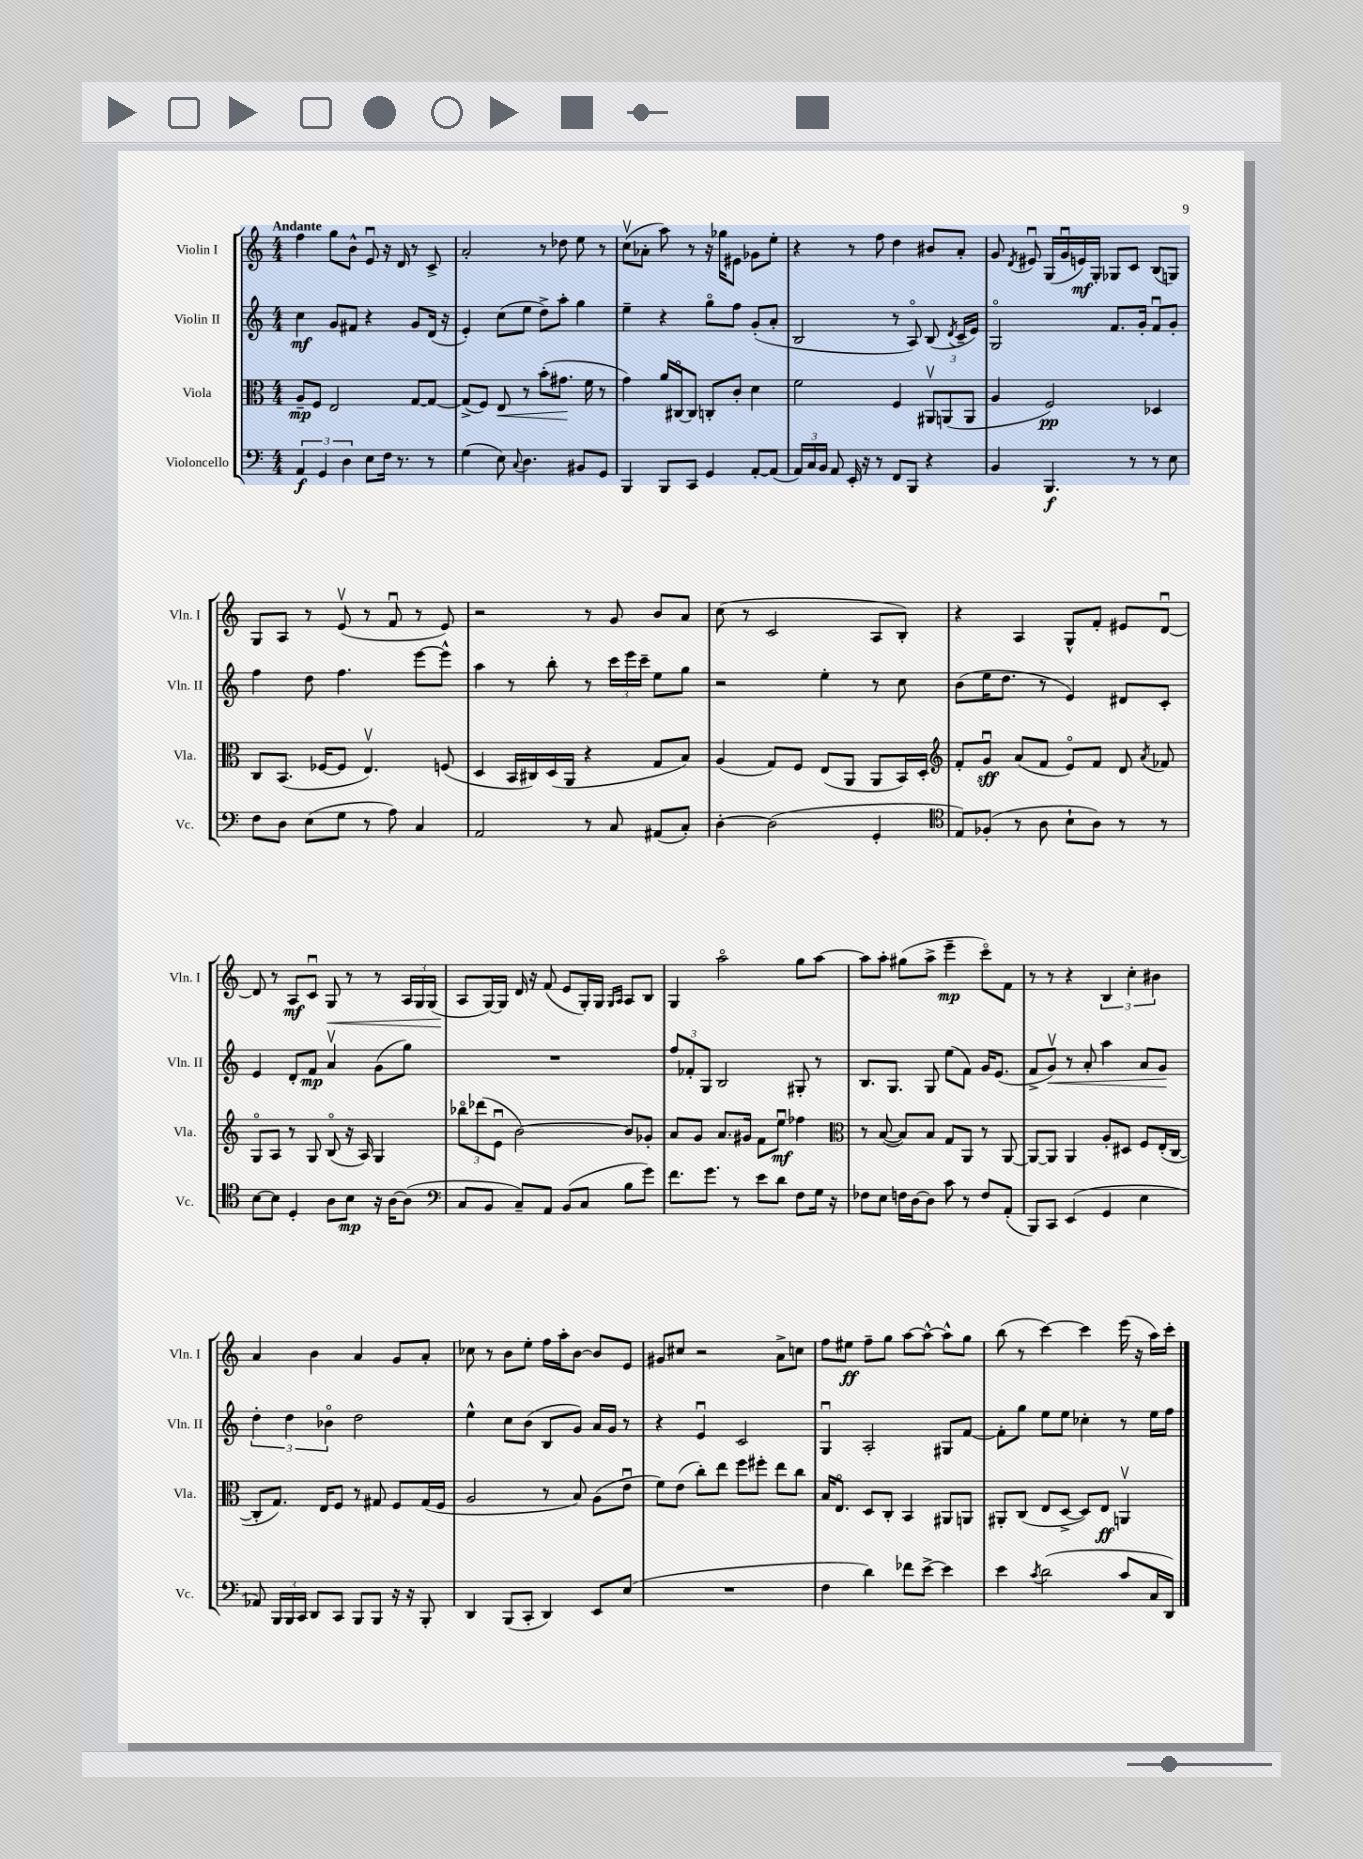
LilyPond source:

<<
\new StaffGroup <<
\new Staff = "s0" \with { instrumentName = "Violin I" shortInstrumentName = "Vln. I" } {
    \clef treble \key c \major \numericTimeSignature \time 4/4 \tempo "Andante"
    \autoBeamOff f''4 g''8[ b'8]-^ e'8\downbow r16 d'16 r8 c'8-> |
    a'2-. r8 des''8 e''8 r8 |
    c''8[\upbow( aes'8]-. a''8) r8 r16 ges''16[ eis'8] ges'8[ e''8]-. |
    r4 r8 f''8 d''4 bis'8[ a'8]-. |
    g'8 \acciaccatura { d'8 } eis'8\downbow g16[( g'16\downbow e'16\mf) g16]-. ges8[ c'8] b8[( g8]) |
    g8[ a8] r8 e'8\upbow( r8 f'8\downbow r8 e'8) |
    r2 r8 g'8 b'8[ a'8] |
    c''8( r8 c'2 a8[ b8]-.) |
    r4 a4 g8[-^ f'8]-. eis'8[ d'8]~\downbow |
    d'8 r8 a8[\mf c'8]\downbow g8\< r8 r8 \tuplet 3/2 { a16[ g16 g16]( } |
    a8[\! g16~) g16] d'16 r16 f'8( e'8[ g16-.) g16] \grace { g16[ a16] } a8[ b8] |
    g4 a''2\flageolet g''8[ a''8]~ |
    a''8[ a''8]-. gis''8[( a''8]-> e'''4--\mp c'''8[\flageolet) f'8] |
    r8 r8 r4 \tuplet 3/2 { b4 c''4-. bis'4 } |
    a'4 b'4 a'4 g'8[ a'8]-. |
    ces''8 r8 b'8[ e''8]-. f''16[ a''16-. b'8]~ b'8[ e'8] |
    gis'8[ cis''8] r2 a'8[-> c''8] |
    f''8[ eis''8]\ff f''8[-- g''8] a''8[~ a''8]~-^ a''8[-^ g''8] |
    b''8( r8 c'''4~) c'''4 e'''16( r16 a''16[) c'''16]-. \bar "|." |
}
\new Staff = "s1" \with { instrumentName = "Violin II" shortInstrumentName = "Vln. II" } {
    \clef treble \key c \major \numericTimeSignature \time 4/4
    \autoBeamOff c''4\mf g'8[ fis'8] r4 g'8[ d'16]( r16 |
    e'4-.) c''8[( e''8] d''8[->) a''8]-. g''4 |
    e''4-- r4 g''8[\flageolet f''8] g'8[-.( a'8]-. |
    b2 r8 a8\flageolet) b8( \acciaccatura { d'8 } c'16[-- e'16]) |
    g2\flageolet f'8.[ g'16]-. f'8[\downbow g'8]-. |
    f''4 d''8 f''4. e'''8[~ e'''8]-^ |
    a''4 r8 b''8-. r8 \tuplet 3/2 { c'''16[ e'''16 c'''16]-- } e''8[ g''8] |
    r2 e''4-. r8 c''8 |
    b'8[( e''16 d''8.] r8 e'4) dis'8[ c'8]-. |
    e'4 d'8[-. f'8]\mp a'4\upbow g'8[( g''8]) |
    R1 |
    \tuplet 3/2 { f''8[ fes'8-. g8] } b2 gis8-. r8 |
    b8.[ g8.] g8 e''8[( f'8]) g'16[ e'8.]( |
    f'8[-> g'8]\upbow\<) r8 a'8-. a''4 a'8[ g'8]\! |
    \tuplet 3/2 { d''4-. d''4 bes'4\flageolet } d''2 |
    e''4-^ c''8[ b'8]( b8[ g'8]) a'16[ g'16] r8 |
    r4 e'4\downbow c'2 |
    g4\downbow a2-. gis8[ f'8]~ |
    f'8[-. g''8] e''8[ e''8] ces''4-. r8 e''16[ f''16] \bar "|." |
}
\new Staff = "s2" \with { instrumentName = "Viola" shortInstrumentName = "Vla." } {
    \clef alto \key c \major \numericTimeSignature \time 4/4
    \autoBeamOff a8[--\mp f8] e2 g8[~ g8]~ |
    g8[->( f8]) e8\< r8 b'8[-.( gis'8.]\! f'16 r8 |
    g'4) a'16[ cis16~\flageolet cis8] c8[-. c'8]-. d'4 |
    f'2 f4 \tuplet 3/2 { ais,8[\upbow a,8( a,8] } |
    a4 f2\pp) des4 |
    c8[ b,8.]( fes16[~ fes8] e4.\upbow) f8( |
    d4 b,16[ cis16) d16( a,16] r4 g8[ b8]) |
    a4( g8[) f8] e8[( a,8] a,8[ b,16) d16]-. |
    \clef treble f'8[-. g'8]\downbow\sff a'8[( f'8] e'8[\flageolet) f'8] d'8 \acciaccatura { a'8 } fes'8 |
    g8[\flageolet a8] r8 g8 b8\flageolet( r16 a16) g4 |
    \tuplet 3/2 { bes''8[\flageolet des'''8( e'8]\downbow } b'2~) b'8[ ges'8]-. |
    a'8[ g'8] a'8.[ gis'16] f'8[ e''8]\downbow\mf fes''4 |
    \clef alto r8 b8~( b8[) b8] g8[ a,8] r8 a,8~ |
    a,8[~ a,8] a,4 a8[-. dis8] f8[ e16-.( c16]~ |
    c8[-. g8.]) e16[ f8] r8 gis8 f8[ gis16( f16] |
    a2 r8 b8) a8[( e'8]\downbow |
    f'8[) e'8]( c''8[-.) e''8] f''8[ fis''8]-. e''8[ c''8] |
    b16[ e8.]\flageolet d8[ c8]-. b,4 ais,8[ a,8] |
    ais,8[-. c8]( e8[ d8]~-> d8[) e8]\ff a,4\upbow \bar "|." |
}
\new Staff = "s3" \with { instrumentName = "Violoncello" shortInstrumentName = "Vc." } {
    \clef bass \key c \major \numericTimeSignature \time 4/4
    \autoBeamOff \tuplet 3/2 { a,4\f g,4 d4 } e8[ f16] r8. r8 |
    g4( e8) \appoggiatura { c8 } d4. bis,8[ g,8] |
    b,,4 b,,8[ c,8] g,4 a,8[~-. a,8]( |
    \tuplet 3/2 { a,16[) c16 b,16] } a,8 e,16-. r16 r8 f,8[ b,,8] r4 |
    b,4 b,,4.\f r8 r8 e8 |
    f8[ d8] e8[( g8] r8 a8) c4 |
    a,2 r8 c8 ais,8[( c8]-.) |
    d4~-. d2( g,4-. |
    \clef tenor e8[) fes8]-.( r8 a8 b8[-! a8]) r8 r8 |
    b8[~ b8] d4-. a8[ b8]\mp r16 a16[~ a8]( |
    \clef bass c8[ b,8] c8[--) a,8] b,8[( c8] b8[ g'8]) |
    f'8.[ g'8.] r8 e'8[ d'8] f8[ g16] r16 |
    fes8[ e8] f16[ d16~ d8] c'8 r8 f8[ a,8]-.( |
    b,,8[) c,8] e,4( g,4 e4 |
    aes,8) \tuplet 3/2 { b,,16[ b,,16 c,16] } d,8[ c,8] b,,8[ b,,8] r16 r16 b,,8-. |
    d,4 b,,8[( c,8]-. d,4) e,8[ e8]( |
    R1 |
    f4 d'4) fes'8[ e'8]~-> e'4 |
    e'4 \acciaccatura { c'8 } d'2( c'8[ c16 d,16]) \bar "|." |
}
>>
>>
\layout { \context { \Score \remove "Bar_number_engraver" } }
